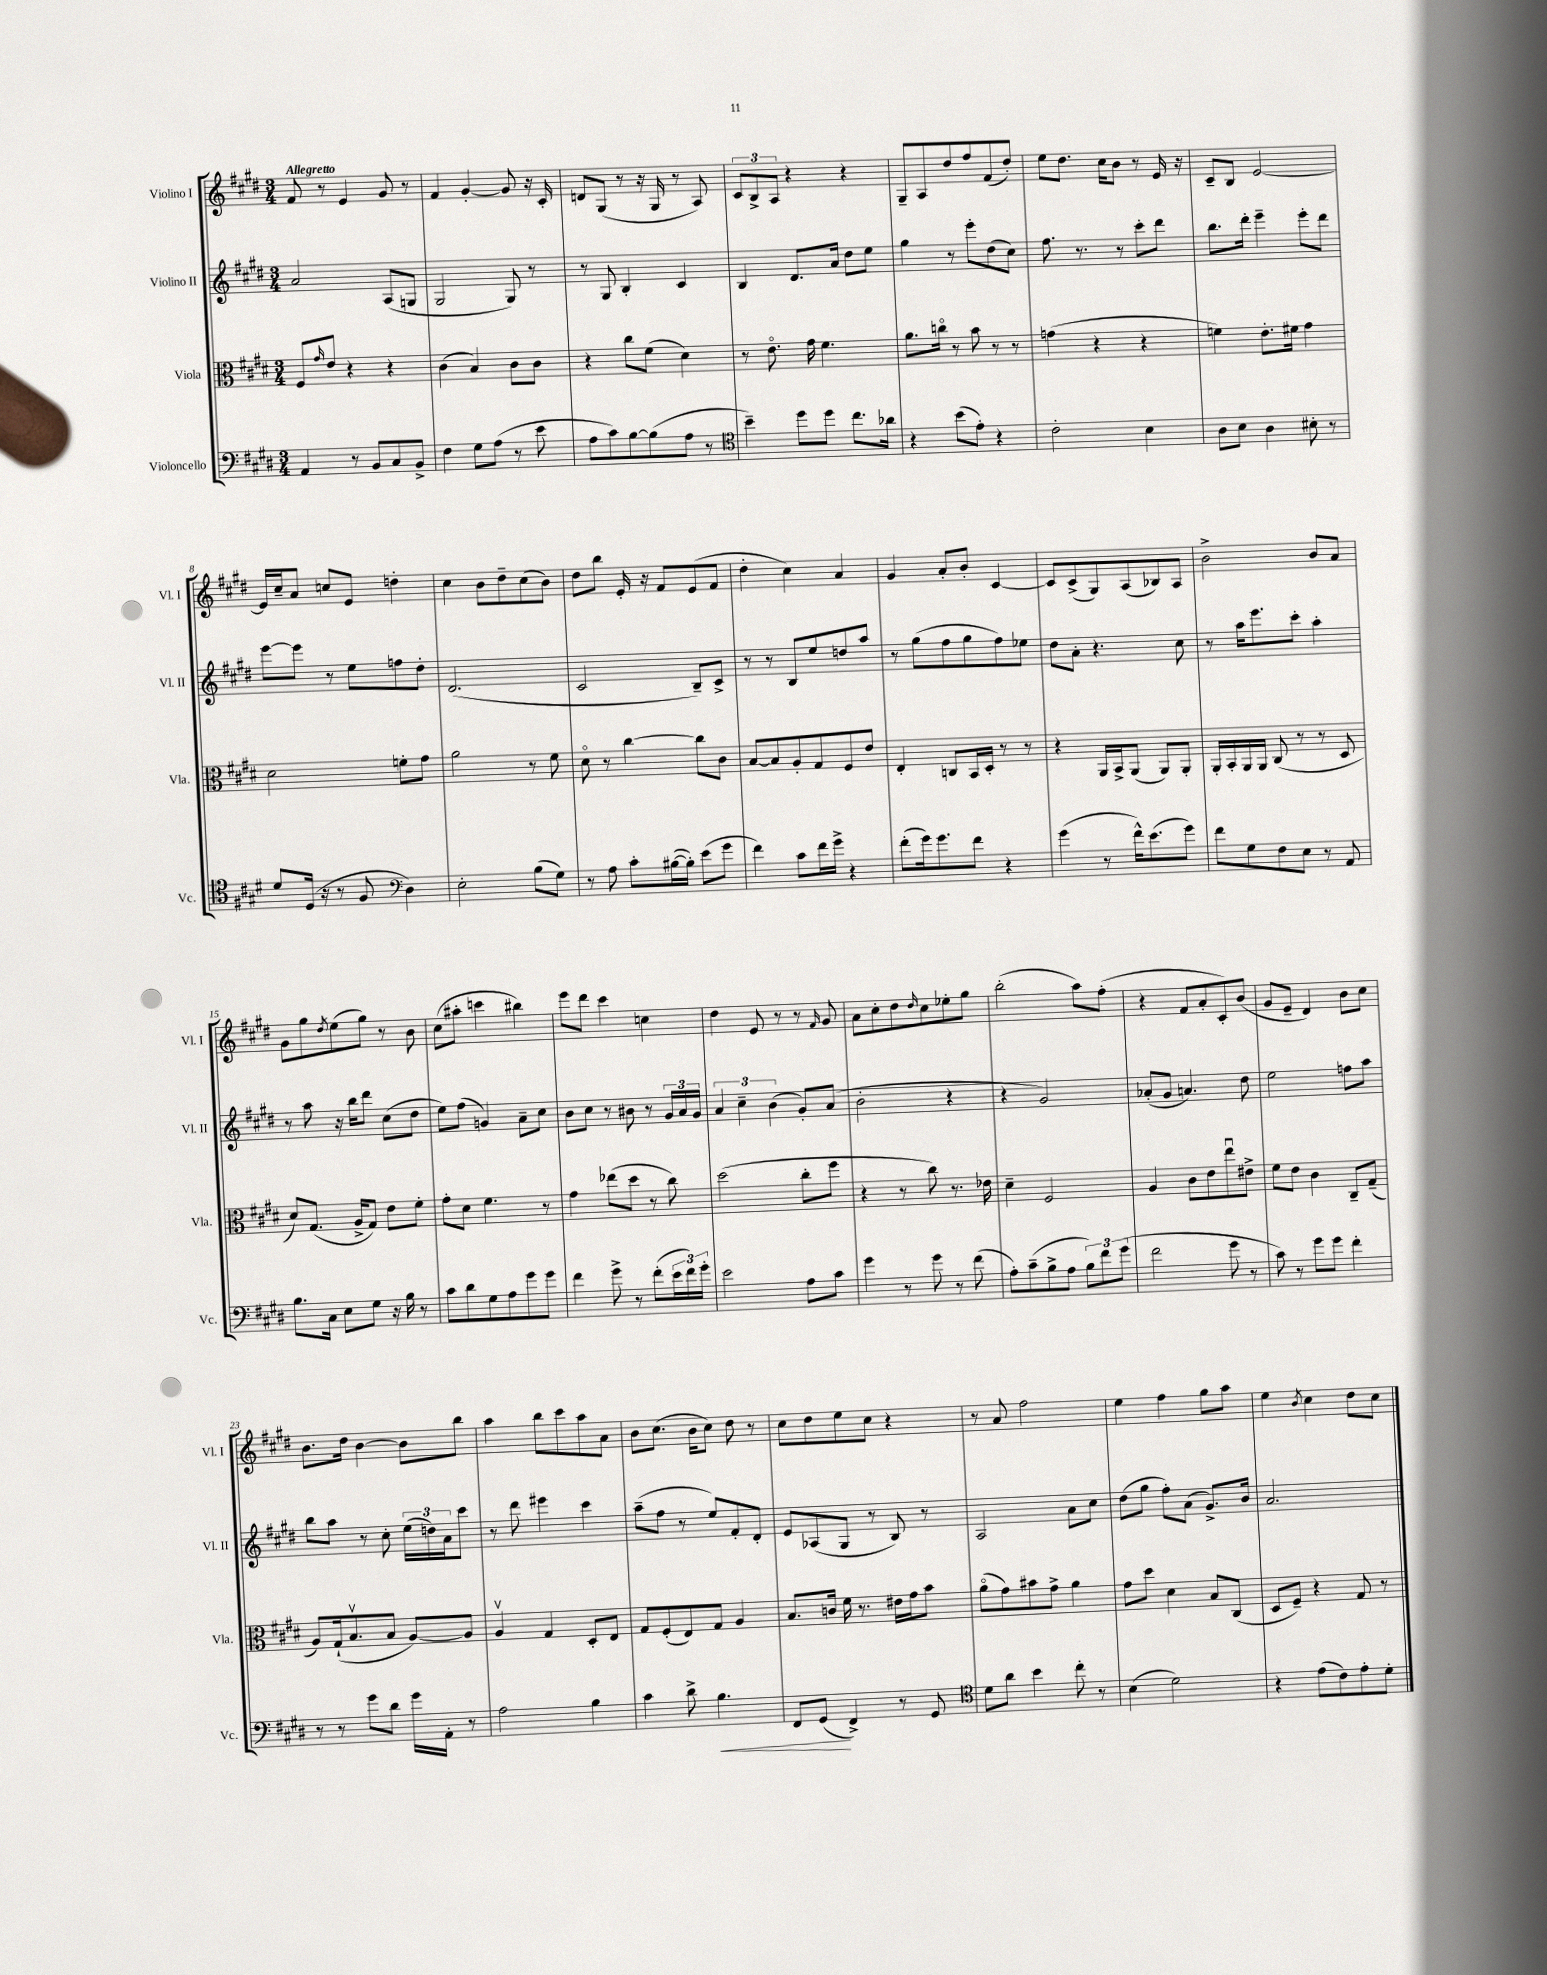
<<
\new StaffGroup <<
\new Staff = "s0" \with { instrumentName = "Violino I" shortInstrumentName = "Vl. I" } {
    \clef treble \key e \major \numericTimeSignature \time 3/4 \tempo "Allegretto"
    fis'8 r8 e'4 gis'8 r8 |
    fis'4 gis'4~-. gis'8 r16 cis'16-. |
    d'8 gis8( r8 r16 gis16 r8 a8) |
    \tuplet 3/2 { cis'8 b8-> a8 } r4 r4 |
    gis8-- a8 dis''8 fis''8 fis'8( dis''8-.) |
    e''8 dis''8. cis''16 b'8 r8 e'16 r16 |
    cis'8-- b8 e'2~ |
    e'16 cis''16-- a'8 c''8 e'8 d''4-. |
    cis''4 b'8 dis''8-- cis''8( b'8) |
    dis''8 b''8 e'16-. r16 fis'8 e'8( fis'8 |
    dis''4-. cis''4) a'4 |
    gis'4 a'8-. b'8-. cis'4~ |
    cis'8 cis'8->( gis8) a8( bes8) a8 |
    b'2-> b'8 a'8 |
    gis'8 gis''8 \acciaccatura { dis''8 } e''8( gis''8) r8 b'8 |
    cis''8( ais''8-. c'''4 bis''4) |
    e'''8 dis'''8 cis'''4 c''4 |
    dis''4 e'8 r8 r8 \grace { fis'16 } gis'8 |
    a'8 cis''8-. dis''8 \grace { dis''16 } cis''8 ees''8-. gis''8 |
    b''2-.( a''8) fis''8-.( |
    r4 fis'8 a'8-. cis'8-.) b'8( |
    gis'8 e'8-- dis'4) b'8 cis''8 |
    b'8. dis''16 b'4~ b'8 b''8 |
    a''4 b''8 cis'''8 a''8 a'8 |
    b'8 cis''8.( b'16 cis''8) dis''8 r8 |
    cis''8 dis''8 e''8 cis''8 r4 |
    r8 a'8 fis''2 |
    e''4 fis''4 gis''8 a''8 |
    e''4 \acciaccatura { b'8 } cis''4 dis''8 cis''8 \bar "|." |
}
\new Staff = "s1" \with { instrumentName = "Violino II" shortInstrumentName = "Vl. II" } {
    \clef treble \key e \major \numericTimeSignature \time 3/4
    a'2 a8( g8 |
    gis2 gis8) r8 |
    r8 gis8 b4-. cis'4 |
    b4 dis'8. a'16 dis''8 e''8 |
    gis''4 r8 e'''8-. dis''8( cis''8) |
    fis''8. r8. r8 cis'''8-. dis'''8 |
    b''8. dis'''16-. e'''4-- e'''8-. dis'''8 |
    e'''8~ e'''8 r8 e''8 f''8 dis''8-. |
    dis'2.( |
    cis'2 b8--) cis'8-> |
    r8 r8 b8 e''8 d''8 a''8 |
    r8 gis''8( fis''8 gis''8 fis''8) ees''8 |
    dis''8 a'8-. r4. cis''8 |
    r8 a''16 e'''8. cis'''8-. a''4-. |
    r8 a''8 r16 b''16 dis'''8 cis''8( dis''8 |
    e''8) fis''8( g'4) a'8-- cis''8 |
    b'8 cis''8 r8 bis'8 r8 \tuplet 3/2 { gis'16 a'16 gis'16 } |
    \tuplet 3/2 { a'4 cis''4-- b'4( } gis'8-.) a'8( |
    b'2-. r4 |
    r4 gis'2) |
    aes'8-.( gis'8 a'4.) dis''8 |
    e''2 f''8 a''8 |
    b''8 a''8 r8 cis''8-. \tuplet 3/2 { e''16( d''16) a'16 } cis'''8 |
    r8 dis'''8 eis'''4 cis'''4 |
    a''8--( fis''8 r8 e''8) fis'8-. dis'8-. |
    e'8 aes8( gis8 r8 b8) r8 |
    a2 a'8 cis''8 |
    dis''8( gis''8 fis''8-.) a'8( gis'8.->) b'16 |
    a'2. \bar "|." |
}
\new Staff = "s2" \with { instrumentName = "Viola" shortInstrumentName = "Vla." } {
    \clef alto \key e \major \numericTimeSignature \time 3/4
    fis8 \grace { gis'16 } e'8 r4 r4 |
    cis'4( b4) cis'8 cis'8 |
    r4 cis''8 fis'8( dis'4) |
    r8 e'8.\flageolet gis'16 fis'4. |
    a'8. c''16\flageolet r8 b'8 r8 r8 |
    g'4( r4 r4 |
    f'4) e'8.-. fis'16 gis'4 |
    dis'2 f'8-. gis'8 |
    a'2 r8 fis'8 |
    dis'8\flageolet r8 cis''4~ cis''8 cis'8 |
    b8~ b8 a8-. gis8 fis8 e'8 |
    e4-. c8 b,16 dis16-. r8 r8 |
    r4 a,16 b,16-> a,8( a,8) a,8-. |
    a,16-. b,16-. a,16 a,16 cis8( r8 r8 dis8 |
    dis'8) gis8.( a16-> gis8) e'8 fis'8-. |
    gis'8-. dis'8 fis'4. r8 |
    gis'4 ees''8( dis''8 r8 cis''8) |
    dis''2( cis''8-. fis''8 |
    r4 r8 cis''8) r8. ees'16 |
    dis'4-- fis2 |
    a4 cis'8 e'8 e''8\downbow eis'8-> |
    fis'8 e'8 cis'4 cis8-- gis8--( |
    a8) gis16-!( b8.\upbow b8 a8~) a8 |
    a4\upbow gis4 dis8-. e8 |
    gis8 fis8-.( e8) gis8 a4 |
    b8. c'16 fis'16 r8. eis'16 gis'16 b'8 |
    a'8\flageolet( gis'8) bis'8 gis'8-> a'4 |
    gis'8 dis''8 dis'4 b8 cis8( |
    dis8 fis8--) r4 gis8 r8 \bar "|." |
}
\new Staff = "s3" \with { instrumentName = "Violoncello" shortInstrumentName = "Vc." } {
    \clef bass \key e \major \numericTimeSignature \time 3/4
    a,4 r8 b,8 cis8 b,8-> |
    fis4 gis8 a8( r8 e'8 |
    a8 cis'8) b8~ b8( a8 r8 |
    \clef tenor b'4--) dis''8 dis''8 cis''8. aes'16 |
    r4 b'8( e'8-.) r4 |
    cis'2-. b4 |
    a8 b8 a4 bis8-. r8 |
    dis'8 dis16( r16 r8 fis8 \clef bass dis4) |
    e2-. b8( gis8) |
    r8 a8 cis'8-. bis16~( bis16-.) e'8( gis'8 |
    fis'4) cis'8 fis'16 gis'16-> r4 |
    fis'8-.( gis'16) gis'8. fis'8 r4 |
    gis'4( r8 fis'16-^) e'8.( gis'8) |
    fis'8 gis8 fis8 e8 r8 a,8 |
    b8. cis16 e8 gis8 r16 b16 r8 |
    cis'8 dis'8 gis8 a8 gis'8 gis'8 |
    fis'4 gis'8-> r8 fis'8-.( \tuplet 3/2 { e'16 fis'16) gis'16-. } |
    e'2 a8 cis'8 |
    gis'4 r8 gis'8 r8 fis'8( |
    a8-.) cis'8--( b8-> a8 \tuplet 3/2 { b8) fis'8 gis'8( } |
    fis'2 gis'8 r8 |
    cis'8) r8 gis'8 gis'8 fis'4-. |
    r8 r8 gis'8 dis'8 gis'16 a,16-. r8 |
    a2 b4 |
    cis'4 dis'8-> b4.\< |
    fis,8 gis,8\!( fis,4->) r8 gis,8 |
    \clef tenor dis'8 a'8 b'4 cis''8-. r8 |
    b4( dis'2) |
    r4 e'8( cis'8) e'8-. dis'8-. \bar "|." |
}
>>
>>
